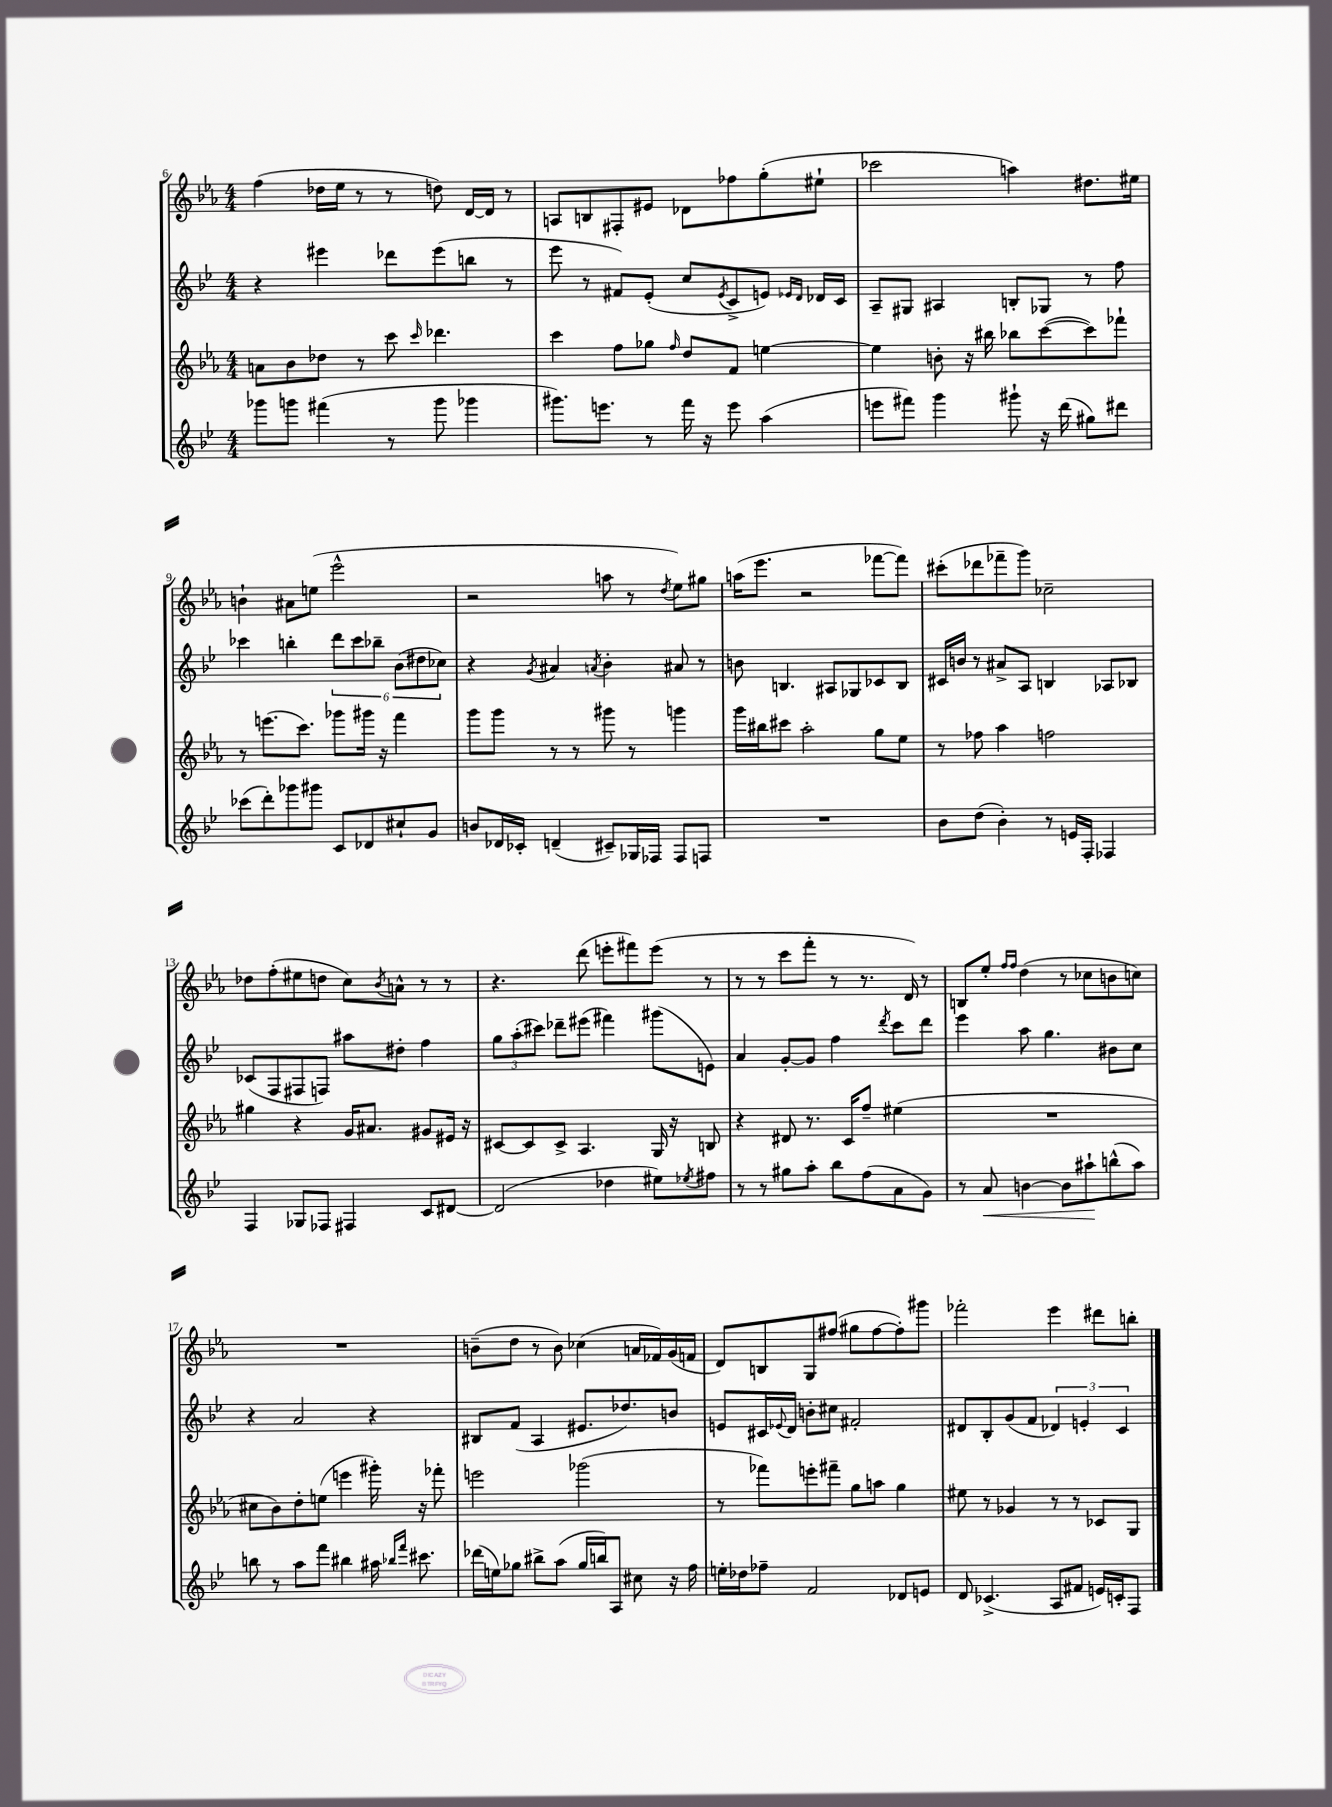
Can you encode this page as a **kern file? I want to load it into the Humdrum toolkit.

**kern	**kern	**kern	**kern
*staff4	*staff3	*staff2	*staff1
*clefG2	*clefG2	*clefG2	*clefG2
*k[b-e-]	*k[b-e-a-]	*k[b-e-]	*k[b-e-a-]
*M4/4	*M4/4	*M4/4	*M4/4
8ggg-	8a	4r	(4ff
8ggg	8b-	.	.
(4fff#	8dd-	4eee#	16dd-
.	.	.	16ee-
.	8r	.	8r
8r	8ccc	8ddd-	8r
.	16qqccc	.	.
8ggg	4.ddd-	(8eee#	8dd)
4ggg-	.	8bb	[16d
.	.	.	16d]
.	.	8r	8r
=	=	=	=
8.ggg#)	4ccc	8eee-	8A
.	.	8r	8B
8.eee	.	.	.
.	8ff	8f#)	8F#'
8r	8gg-	(8e-'	8e#
.	16qqff	.	.
16fff	8dd	8cc	8d-
16r	.	.	.
.	.	8qe-	.
8eee	8f	8c^	8ff-
(4aa	[4ee	8e)	(8gg'
.	.	16qqe-	.
.	.	16qqd	.
.	.	16d-	8ee#`
.	.	16c	.
=	=	=	=
8eee	4ee]	8A~	2ccc-
8fff#)	.	8G#	.
4ggg	8b'	4A#	.
.	16r	.	.
.	16bb#	.	.
8ggg#`	8bb-	8B'	4aa)
16r	([8ccc	8G-	.
(16ddd	.	.	.
8gg#)	8ccc])	8r	8.dd#
8ddd#	8fff-`	8ff	.
.	.	.	16ee#
=	=	=	=
(8ccc-	8r	4ccc-	4b`
8ddd')	(8.eee	.	.
8ggg-	.	4bb'	8a#
.	8.ccc)	.	.
8ggg#	.	.	(8ee
8c	8ggg-	12ddd	2eee-^^
.	.	12ccc-	.
8d-	16ggg#	.	.
.	.	12bb-~	.
.	16r	.	.
8cc#`	4fff	(12b-	.
.	.	12dd#	.
8g	.	.	.
.	.	12cc-)	.
=	=	=	=
8b	8ggg	4r	2r
16d-	8ggg	.	.
16c-'	.	.	.
.	.	8qg	.
(4d~	8r	4a#	.
.	8r	.	.
.	.	8qa	.
8c#~)	8ggg#	4b-'	8aa
16G-	8r	.	8r
16F-	.	.	.
.	.	.	8qdd
8F-	4ggg	8a#	8ee-)
8F	.	8r	8gg#
=	=	=	=
1r	16ggg	8b	(16aa
.	16bb#	.	8.eee-
.	8ccc#	4.B	.
.	2aa-'	.	2r
.	.	8A#	.
.	.	8G-	.
.	8gg	8c-	[8fff-
.	8ee-	8B	8fff-])
=	=	=	=
8b-	8r	16c#	(8ccc#'
.	.	16b	.
(8dd	8ff-	8r	8ddd-
4b-')	4aa-	8a#^	8fff-~
.	.	8A	8ggg)
8r	2ff	4B	2cc-~
16e	.	.	.
16F'	.	.	.
4F-	.	8A-	.
.	.	8B-	.
=	=	=	=
4F	4gg#	(8c-	8dd-
.	.	8F	(8ff'
8G-	4r	8F#	8ee#
8F-	.	8F)	8dd
4F#	16g	8aa#	8cc)
.	8.a#	.	.
.	.	.	8qb-
.	.	8dd#'	8a^^
8c	8g#	4ff	8r
[8d#	16e#	.	8r
.	16r	.	.
=	=	=	=
(2d#]	[8c#	12gg	4.r
.	.	(12aa'	.
.	8c#]	.	.
.	.	12ccc#)	.
.	8c#^	8ddd-~	.
.	4.A-	(8eee#	(8ddd
4dd-	.	4fff#)	8eee'
.	.	.	8fff#)
8ee#)	16G	(8ggg#	(8eee
.	16r	.	.
8qee-	.	.	.
8ff#	8B	8e)	8r
=	=	=	=
8r	4r	4a	8r
8r	.	.	8r
8gg#	8d#	[8g'	8ccc
8aa'	8.r	8g]	8fff'
8bb-	.	4ff	8r
.	16c	.	.
(8ff	8ff~	.	8.r
.	.	8qddd	.
8a	(4ee#	8ccc	.
.	.	.	16d)
8g)	.	8ddd	8r
=	=	=	=
8r	1r	4eee-	8B
8a	.	.	8ee-'
.	.	.	16qqff
.	.	.	16qqff
[4b	.	8aa	(4dd
.	.	4.gg	.
8b]	.	.	8r
8aa#`	.	.	8cc-
(8bb^^	.	8b#	8b
8aa#)	.	8cc	8cc)
=	=	=	=
8bb	8cc#	4r	1r
8r	8b-)	.	.
8aa	8dd'	2a	.
8fff	(8ee	.	.
4bb#	4eee	.	.
16aa#	16ggg#')	4r	.
16qqbb-	.	.	.
16qqfff	.	.	.
8.ccc#	16r	.	.
.	8fff-'	.	.
=	=	=	=
(16ddd-	2eee	8B#	(8b~
16ee)	.	.	.
8gg-	.	(8f	8dd
8bb#^	.	4A	8r
(8aa	.	.	8b)
16gg-	(2ggg-	8.e#	(4cc-
16bb)	.	.	.
8A	.	.	.
.	.	8.dd-)	.
8cc#	.	.	16a
.	.	.	16f-)
16r	.	8b	(16g
16ff	.	.	16f
=	=	=	=
16ee'	8r	8e	8d)
16dd-	.	.	.
8ff-~	8fff-)	16c#	8B
.	.	8qqe-	.
.	.	16d	.
2f	8eee'	8b'	8G
.	8fff#~	8cc#	(8ff#
.	8gg	2f#'	8gg#
.	8aa	.	[8ff#
8d-	4gg	.	8ff#'])
8e	.	.	8ggg#
=	=	=	=
8d	8ee#	8d#	2fff-'
(4.c-^	8r	8B-'	.
.	4g-	(8g	.
.	.	8f	.
8A	8r	6d-)	4eee-
8f#	8r	.	.
.	.	6e'	.
16e)	8c-	.	8ddd#
16c'	.	.	.
.	.	6c	.
8F	8G	.	8bb'
==	==	==	==
*-	*-	*-	*-
